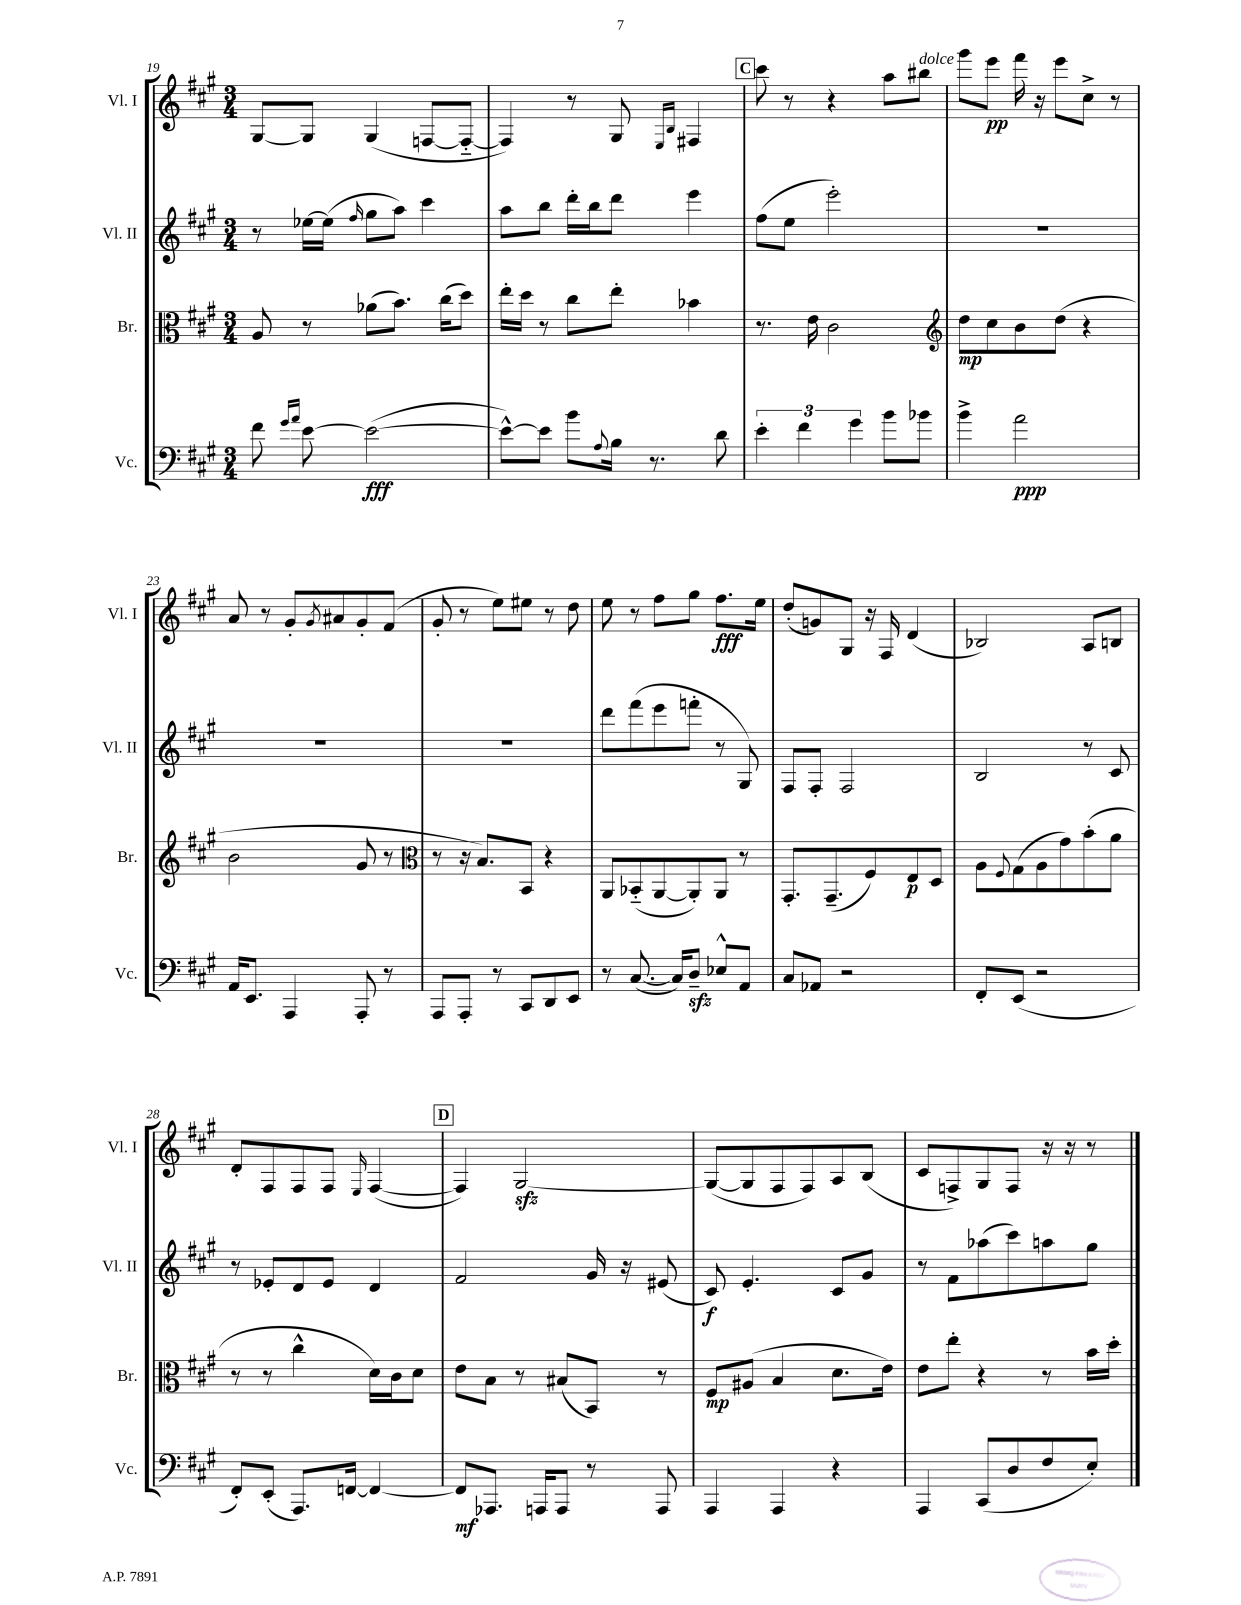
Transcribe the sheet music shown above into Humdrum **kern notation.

**kern	**kern	**kern	**kern
*staff4	*staff3	*staff2	*staff1
*clefF4	*clefC3	*clefG2	*clefG2
*k[f#c#g#]	*k[f#c#g#]	*k[f#c#g#]	*k[f#c#g#]
*M3/4	*M3/4	*M3/4	*M3/4
8f#\	8A/	8r	[8G#/L
16qqg#/LL	.	.	.
16qqa/JJ	.	.	.
[8e\	8r	[16ee-\LL	8G#/]J
.	.	(16ee-\]JJ	.
.	.	16qqff#/	.
(2e\_	(8a-\L	8gg#\L	(4G#/
.	8.b\J)	8aa\J)	.
.	.	4ccc#\	[8F/L
.	(16cc#\LK	.	.
.	8dd\J)	.	8F'~/_J
=	=	=	=
8e^^\_L)	16ee'\LL	8aa\L	4F/])
.	16dd\JJ	.	.
8e\]J	8r	8bb\J	.
8b\L	8cc#\L	16ddd'\LL	8r
.	.	16bb\J	.
8qqA/	.	.	.
16B\Jk	8ee'\J	8ddd\J	8G#/
8.r	.	.	.
.	.	.	16qqE/LL
.	.	.	16qqB/JJ
.	4b-\	4eee\	4F#/
8d\	.	.	.
=	=	=	=
6e'\	8.r	(8ff#\L	8ccc#\
.	.	8ee\J	8r
6f#\	.	.	.
.	16e\	.	.
.	2c#\	2eee'\)	4r
6g#\	.	.	.
8b\L	.	.	8aa\L
8b-\J	.	.	8bb#\J
=	=	=	=
*	*clefG2	*	*
4b^\	8dd\L	2.r	8ggg#\L
.	8cc#\	.	8eee\J
2a\	8b\	.	16fff#\
.	.	.	16r
.	(8dd\J	.	8eee\L
.	4r	.	8cc#^\J
.	.	.	8r
=	=	=	=
16AA/LK	2b\	2.r	8a/
8.EE/J	.	.	.
.	.	.	8r
4AAA/	.	.	8g#'/L
.	.	.	8qg#/
.	.	.	8a#/
8AAA'/	8g#/	.	8g#'/
8r	8r	.	(8f#/J
=	=	=	=
*	*clefC3	*	*
8AAA/L	8r	2.r	8g#'/
8AAA'/J	16r	.	8r
.	8.B/L)	.	.
8r	.	.	8ee\L)
8CC#/L	8BB/J	.	8ee#\J
8DD/	4r	.	8r
8EE/J	.	.	8dd\
=	=	=	=
8r	8AA/L	8ddd\L	8ee\
([8.C#/	(8BB-'~/	(8fff#\	8r
.	[8AA/	8eee\	8ff#\L
16C#/]LK)	.	.	.
8D~/J	8AA'/])	8fff'\J	8gg#\J
8E-^^/L	8AA/J	8r	8.ff#\L
8AA/J	8r	8G#/)	.
.	.	.	16ee\Jk
=	=	=	=
8C#/L	8.GG#'/L	8F#/L	(8dd'/L
8AA-/J	.	8F#'/J	8g/)
.	(8.GG#~/	.	.
2r	.	2F#/	8G#/J
.	8F#/)	.	16r
.	.	.	16F#/
.	8E/	.	(4d/
.	8D/J	.	.
=	=	=	=
8FF#'/L	8A\L	2B/	2B-/)
.	8qqF#/	.	.
(8EE/J	(8G#\	.	.
2r	8A\	.	.
.	8g#\)	.	.
.	(8b'\	8r	8A/L
.	8a\J	8c#/	8B/J
=	=	=	=
8FF#'/L)	8r	8r	8d'/L
(8EE'/J	8r	8e-'/L	8F#/
8.AAA/L)	4cc#^^\	8d/	8F#/
.	.	8e-/J	8F#/J
[16FF/Jk	.	.	.
.	.	.	16qqE/
4FF/_	16d\LL)	4d/	([4F#/
.	16c#\J	.	.
.	8d\J	.	.
=	=	=	=
8FF/]L	8e\L	2f#/	4F#/])
8.AAA-/J	8B\J	.	.
.	8r	.	[2G#/
16AAA/LK	.	.	.
8AAA/J	(8B#/L	.	.
8r	8BB/J)	16g#/	.
.	.	16r	.
8AAA/	8r	(8e#/	.
=	=	=	=
4AAA/	8F#/L	8c#/)	(8G#/_L
.	(8A#/J	4.e'/	8G#/]
4AAA/	4B/	.	8F#/
.	.	.	8F#/)
4r	8.d\L	8c#/L	8A/
.	.	8g#/J	(8B/J
.	16e\Jk)	.	.
=	=	=	=
4AAA/	8e\L	8r	8c#/L
.	8ee'\J	8f#\L	8F^/)
(8CC#/L	4r	(8aa-\	8G#/
8D/	.	8ccc#\)	8F/J
8F#/	8r	8aa\	16r
.	.	.	16r
8E'/J)	16b\LL	8gg#\J	8r
.	16dd'\JJ	.	.
==	==	==	==
*-	*-	*-	*-
